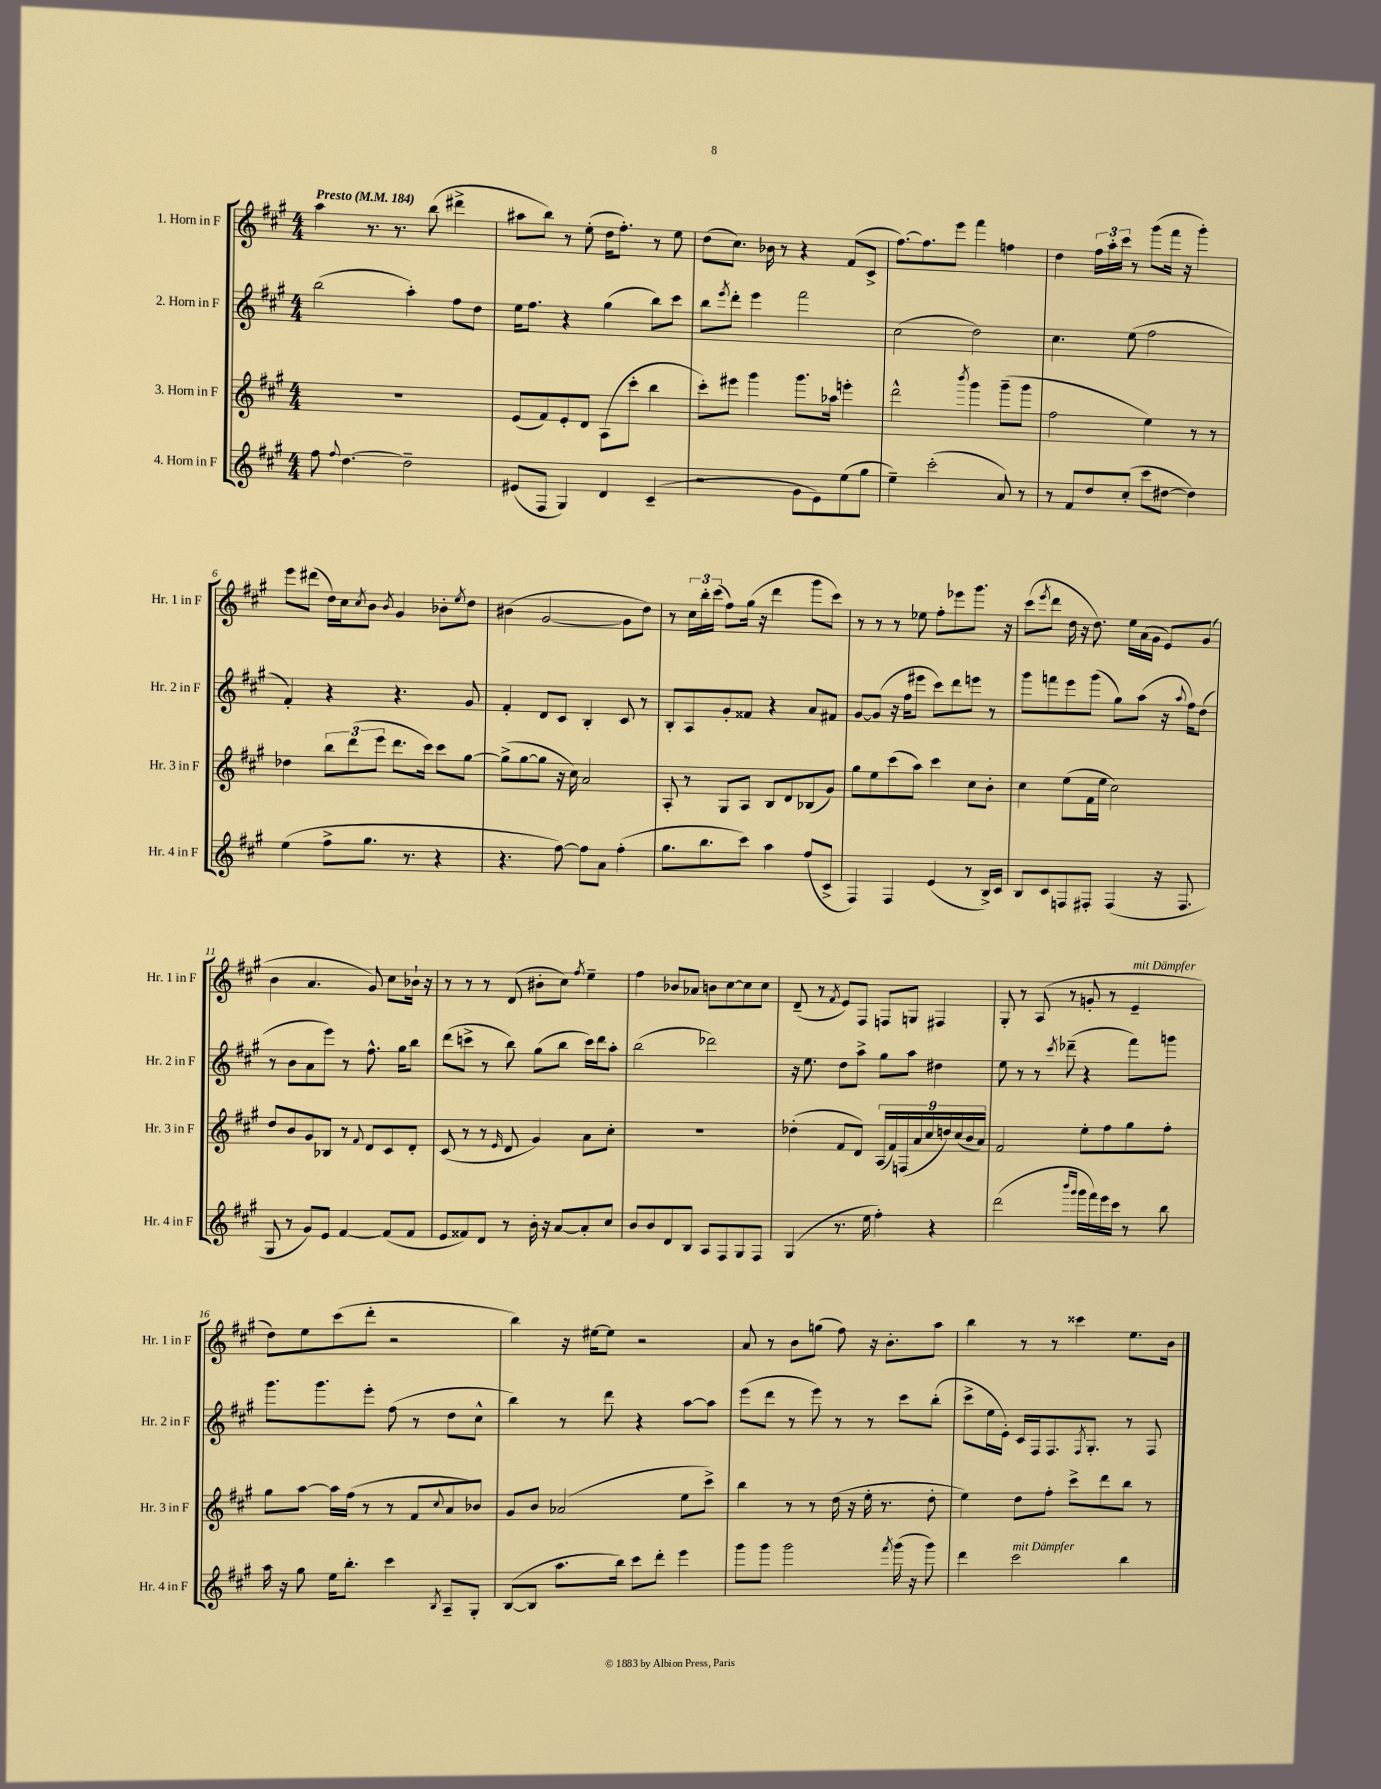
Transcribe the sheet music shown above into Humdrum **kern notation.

**kern	**kern	**kern	**kern
*staff4	*staff3	*staff2	*staff1
*clefG2	*clefG2	*clefG2	*clefG2
*k[f#c#g#]	*k[f#c#g#]	*k[f#c#g#]	*k[f#c#g#]
*M4/4	*M4/4	*M4/4	*M4/4
*MM184	*MM184	*MM184	*MM184
8ff#	1r	(2bb	4aa
8qqff#	.	.	.
[4.dd	.	.	.
.	.	.	8.r
.	.	.	8.r
2dd~]	.	4aa')	.
.	.	.	(8bb
.	.	8ff#	4ddd#^
.	.	8dd	.
=	=	=	=
(8e#	(8e	16ee	8aa#
.	.	8.ff#	.
8F#	8f#)	.	8bb)
4G#)	8e'	4r	8r
.	8d	.	(8ee'
4d	(8A	(4gg#	16dd
.	.	.	8.ff#')
.	8ccc#'	.	.
(4c#~	4bb	8bb)	8r
.	.	8ccc#	8ee
=	=	=	=
2r	8ccc#')	8bb	(8dd
.	.	8qeee	.
.	8eee#	8ddd'	8.cc#)
.	4ggg#	4eee	.
.	.	.	16b-
.	.	.	8r
8g#	8.ggg#	2fff#	4r
8e)	.	.	.
.	16aa-	.	.
(8ee	4eee'	.	(8f#
8gg#	.	.	8c#^
=	=	=	=
4ee~)	2ddd^^	(2cc#	[8.ff#)
.	.	.	8.ff#]
(2ccc#'	.	.	.
.	.	.	8eee
.	8qbbb	.	.
.	4ggg#	2dd)	4fff#
8a)	(8ggg#~	.	4ff
8r	8ggg#	.	.
=	=	=	=
8r	2ff#	4.cc#	4dd
8f#	.	.	.
8dd	.	.	24ff#
.	.	.	24aa'
.	.	.	24ccc#
(8cc#'	.	(8ee	8r
8ccc#	4ee)	2ff#	(8ggg#
[8dd#	.	.	16fff#
.	.	.	16r
4dd#])	8r	.	4ggg#')
.	8r	.	.
=	=	=	=
(4ee	4dd-	4f#')	8eee
.	.	.	(8ddd#
8ff#^	12bb	4r	16dd)
.	.	.	16cc#
.	(12ddd	.	.
.	.	.	8qcc#
8.gg#	.	.	8b
.	12eee	.	.
.	.	.	8qb
.	8.ddd	4.r	4g#
8.r	.	.	.
.	16ccc#)	.	.
4r	8ccc#	.	8b-'
.	.	.	8qee
.	[8gg#	8g#	8dd
=	=	=	=
4.r	(8gg#^]	4f#'	(4b#
.	[8gg#	.	.
.	8gg#]	8d	[2g#
[8ff#)	16r	8c#	.
.	16cc#)	.	.
8ff#]	2a	4B'	.
8a	.	.	.
(4ff#'	.	8c#	8g#]
.	.	8r	8dd)
=	=	=	=
8.gg#	8A'	8B'	8r
.	8r	8A	24cc#
.	.	.	24bb'
8.bb	.	.	.
.	.	.	(24ccc#
.	8G#	8g#'	8ff#)
8ccc#)	8A	8f##	(16gg#
.	.	.	16r
4aa	8B	4r	4ddd
.	8d	.	.
(8ff#	(8B-	8a	8ggg#
8c#^	8g#)	8f#	8ccc#)
=	=	=	=
4F#)	8gg#	[8g#	8r
.	8ee	(8g#]	8r
4F#	(8ccc#	16r	8r
.	.	16ff#	.
.	8aa)	8eee#	8ee-
(4e	4ccc#	8ccc#)	8ff#'
.	.	8ddd	8eee-
8r	8cc#	8eee	8.ggg#
16B^)	8b'	8r	.
16c#	.	.	16r
=	=	=	=
8B	4cc#	8ggg#	(8ccc#
.	.	.	8qeee
8c#	.	8fff	8ddd
8F	(8ee	8eee	16dd
.	.	.	16r
8F#'	16f#	(8ggg#	8.dd)
.	16ee	.	.
(4F#	2cc#)	8gg#)	.
.	.	.	16ee
.	.	(8aa	(16a
.	.	.	16g#
16r	.	16r	8e)
.	.	8qqaa	.
8.F#	.	16ff#)	.
.	.	(8dd	(8g#
=	=	=	=
8G#	8dd	8r	4b
8r	8b	8b	.
8g#)	8g#	8a	4.a
8e	8B-	8eee)	.
[4f#	8r	8r	.
.	8qqf#	.	.
.	8d	8.ff#^^	8g#)
(8f#]	8c#	.	8cc#
.	.	16gg#	.
8f#	8d'	8bb	16b-`
.	.	.	16r
=	=	=	=
8e	(8c#	(8ddd	8r
8f##)	8r	8ccc^	8r
8d	8r	8r	8r
.	16qqe	.	.
8r	8d	8bb)	(8d
16b'	4g#)	(8gg#	8b#'
16r	.	.	.
[8a	.	8bb	8cc#)
.	.	.	8qff#
8a']	8a	16ccc)	4ee~
.	.	16ddd	.
8cc#	8cc#'	8aa'	.
=	=	=	=
8b	1r	(2bb	4ff#
8b	.	.	.
8d	.	.	8b-
8B	.	.	8a-
8A	.	2ddd-)	8b
8F#	.	.	[8cc#
8G#	.	.	8cc#]
8F#	.	.	8cc#
=	=	=	=
(4G#	(4dd-'	16r	(8d~
.	.	8.ee	.
.	.	.	8r
.	.	.	8qf#
8.r	8f#	8dd	8e)
.	8d)	8aa^	8F#
16ee	.	.	.
4ff#')	(18A	8gg#	8F
.	18f#)	.	.
.	(18F	.	.
.	.	8aa	8G
.	18a	.	.
.	18cc#	.	.
4r	.	4dd#	4F#
.	18dd)	.	.
.	(18cc#	.	.
.	18b	.	.
.	18a)	.	.
=	=	=	=
(2ddd	2f#	8ee	8G#'
.	.	8r	8r
.	.	8r	(8A
.	.	8qccc#	.
.	.	(8ddd-~	8r
16qqbbb	.	.	.
16qqggg#	.	.	.
16ggg#	8ee'	4r	8g'
16fff#)	.	.	.
16eee	8ff#	.	8r
16ccc#	.	.	.
8r	8gg#	8fff#)	4e~
8bb	8ff#'	8ggg	.
=	=	=	=
16aa	8gg#	8.ggg#	8dd)
16r	.	.	.
8gg#	[8aa	.	8ee
.	.	8.ggg#	.
16ee	16aa]	.	(8ccc#
8.bb'	(16ff#	.	.
.	8r	8eee'	8ddd'
4ccc#	8r	(8ff#	2r
.	8f#	8r	.
8qB	8qqcc#	.	.
8A~	8a	8dd	.
8G#'	8b-)	8cc#^^	.
=	=	=	=
([8B	8g#	4bb)	4bb)
8B]	8b	.	.
8.aa	(2a-	8r	16r
.	.	.	[16ee#
.	.	8ddd	8ee#]
16bb)	.	.	.
8ccc#	.	4r	2r
8ddd'	.	.	.
4eee	8ee	[8aa	.
.	8ccc#^)	8aa]	.
=	=	=	=
8ggg#	4bb	(8eee	8a
8ggg#	.	8ddd	8r
2ggg#	8r	8r	8b
.	8r	8eee)	(8gg
.	(16dd	8r	8ff#)
.	16r	.	.
.	16ee'	8r	16r
.	8.r	.	8.b'
8qfff#	.	.	.
(16ggg#	.	8ccc#	.
16r	.	.	.
8ggg#)	8dd'	(8bb'	8aa
=	=	=	=
4ddd	4ee)	8ccc#^	4bb
.	.	16ee	.
.	.	16e')	.
2ccc#	8dd	16c#	8r
.	.	16F#	.
.	8ff#'	8.F#	8r
.	8ccc#^	.	4ccc##
.	.	8qF#	.
.	.	8.G#'	.
.	8ddd	.	.
4bb	8bb	8r	8.ee
.	8r	8F#	.
.	.	.	16b
==	==	==	==
*-	*-	*-	*-
